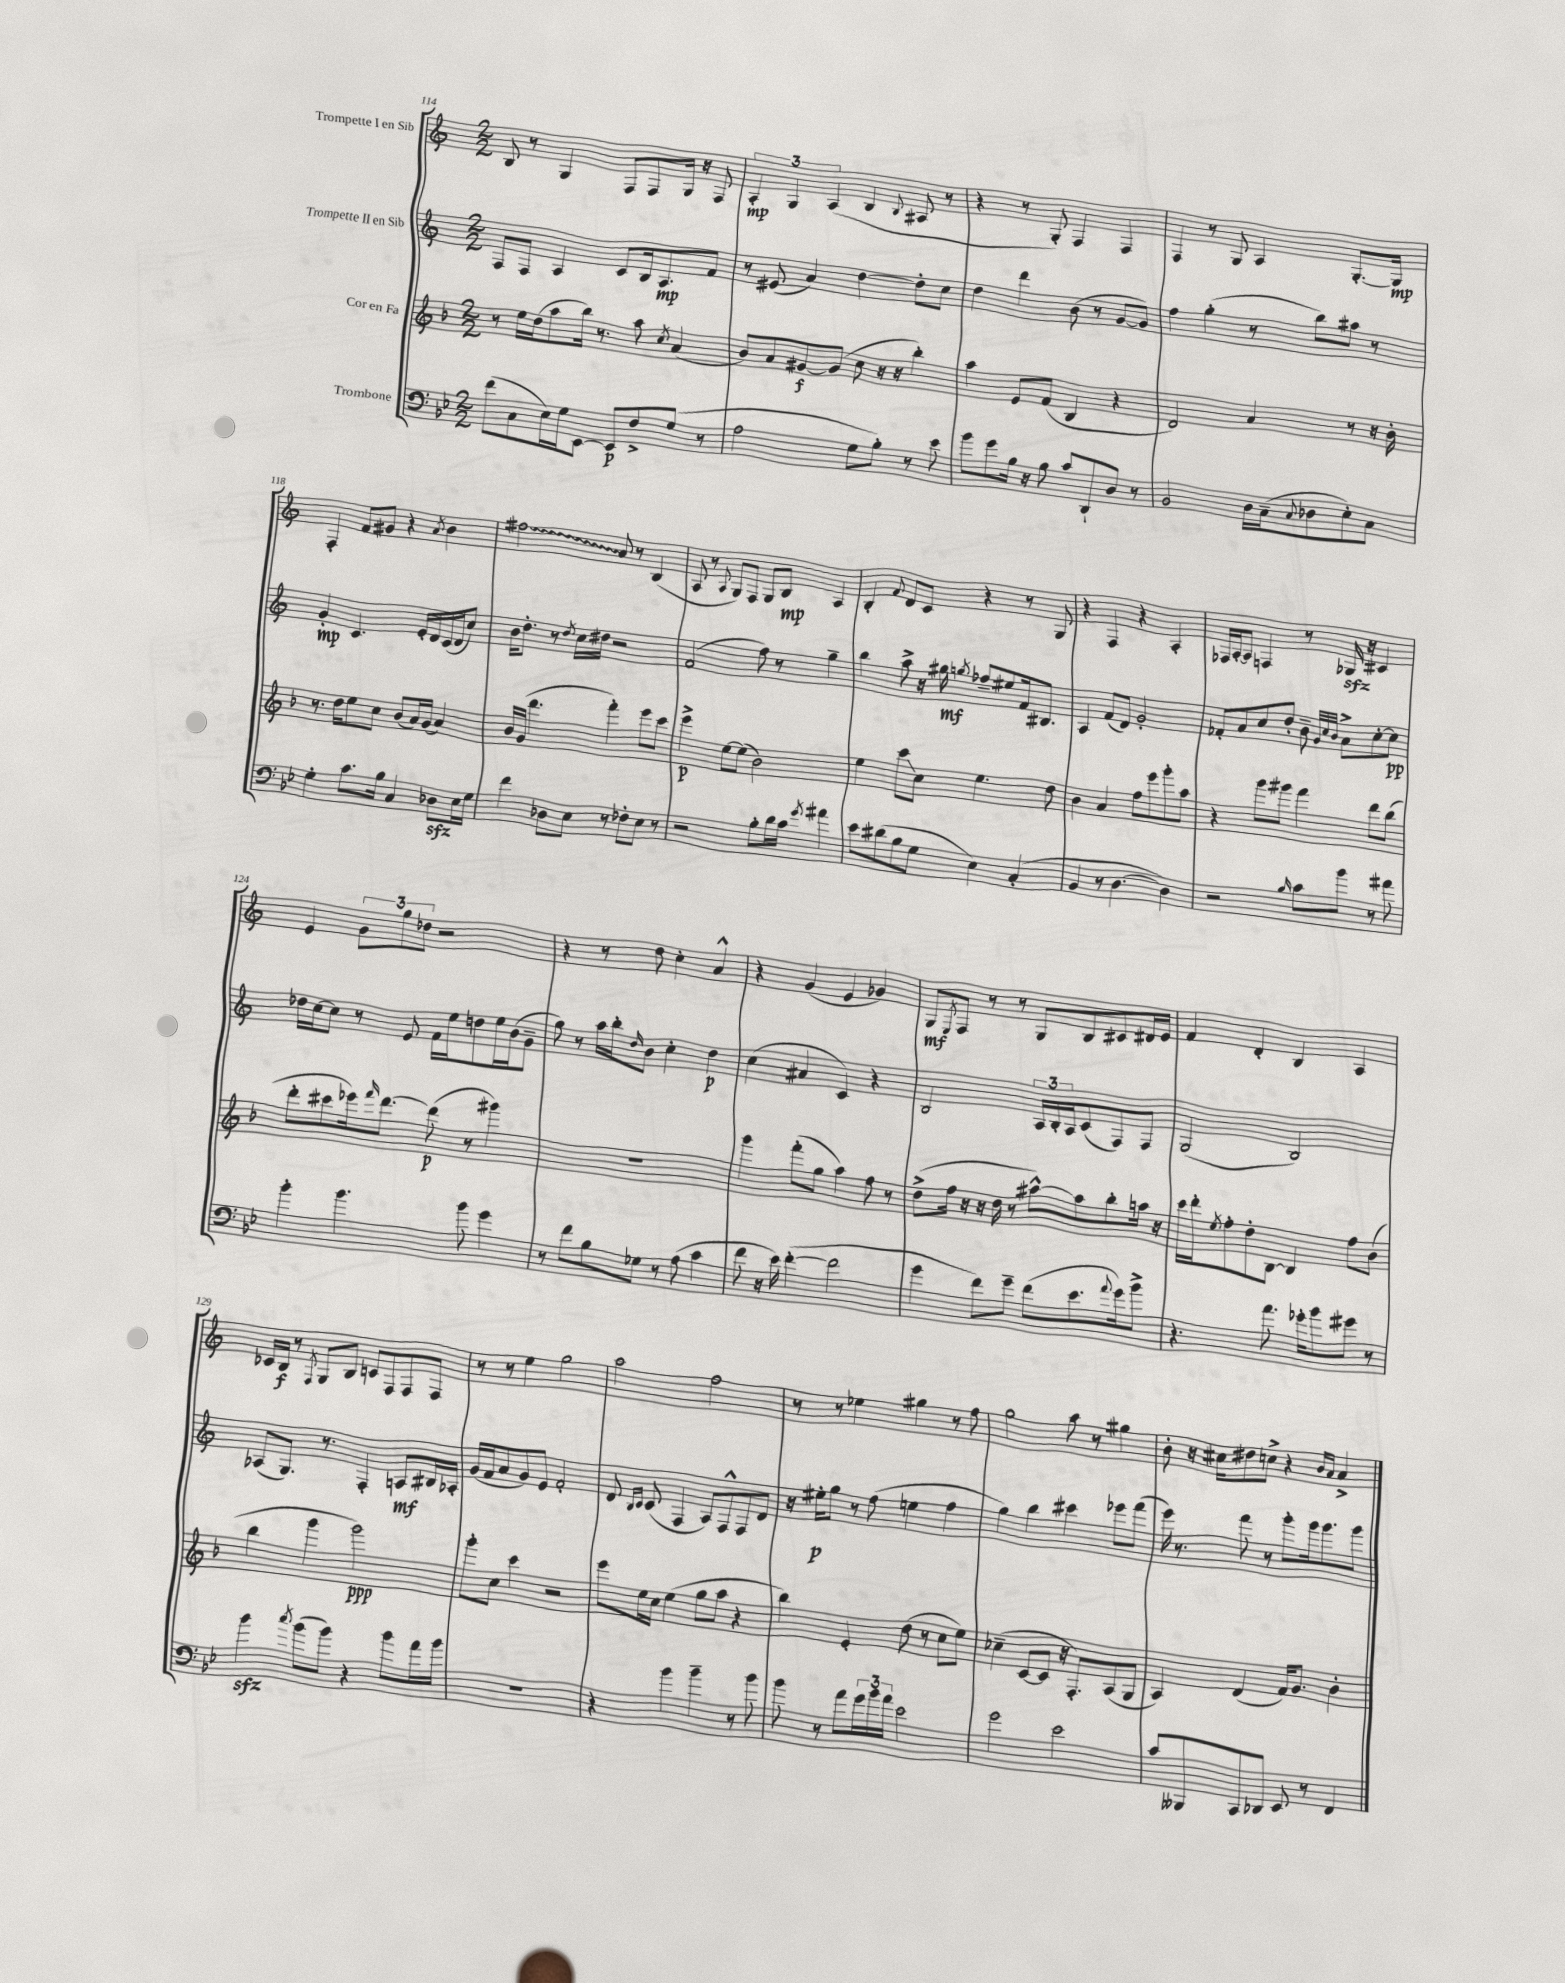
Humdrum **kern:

**kern	**kern	**kern	**kern
*staff4	*staff3	*staff2	*staff1
*clefF4	*clefG2	*clefG2	*clefG2
*k[b-e-]	*k[b-]	*k[]	*k[]
*M2/2	*M2/2	*M2/2	*M2/2
(8f	8r	8F	8B
8C	16ee	8F	8r
.	(16dd	.	.
16E-)	8aa	4A	4G
16G	.	.	.
[8EE-	16bb-)	.	.
.	8.r	.	.
8EE-]	.	8c	8F
8F^	8aa	16B	8F
.	.	8.A	.
.	8qcc	.	.
(8G	(4a	.	16G
.	.	.	16r
8r	.	8f	8F
=	=	=	=
2A	8b-)	8r	6A'
.	8a	(8e#	.
.	.	.	6G
.	[8g#	4a)	.
.	.	.	(6A
.	(8g#]	.	.
8G	8cc	[4dd	4B
8B-')	16r	.	.
.	16r	.	.
.	.	.	8qqB
8r	4bb-')	8dd']	8A#
8e-	.	8cc	8r
=	=	=	=
8b-	4aa	4dd	4r
8g	.	.	.
16B-	8e	4ddd	8r
16r	.	.	.
8B-	(8f	.	8G')
8c	4B-	(8b	4F
8DD`	.	8r	.
8D	4r	[8g	4F
8r	.	8g])	.
=	=	=	=
2BB-	2d)	4ff	4F
.	.	(4gg'	8r
.	.	.	8G
16D	4a	8r	4A
(16C~	.	.	.
8qqC	.	.	.
8D-	.	8bb)	.
8E-')	8r	8aa#	[8.G'
8C	16r	8r	.
.	16b-'	.	16G]
=	=	=	=
4G'	8.r	4g'	4F'
.	16dd	.	.
8.c	8ee	4.c	8f
.	8cc	.	8g#
16B-	.	.	.
4C	(8b-	.	4r
.	16a)	16e'	.
.	(16g	16d	.
.	.	.	8qa
8D-	4a)	(16c	4b
.	.	16d	.
16E-	.	8cc)	.
16G	.	.	.
=	=	=	=
4f	16b-	16b	2ff#
.	(16g	8.dd'	.
.	4.ddd	.	.
8D-	.	8r	.
.	.	8qdd	.
8E-	.	16cc	.
.	.	16dd#	.
8r	4fff')	2r	8a
8F-'	.	.	8r
8E-	8eee	.	(4B
8r	8ccc	.	.
=	=	=	=
2r	4eee^	(2f	8A
.	.	.	8r
.	.	.	8qqA
.	[8ee	.	8G)
.	(8ee]	.	8F
8B-'	2b-)	8ff)	8G
16d	.	8r	8B
16c	.	.	.
8qg	.	.	.
4a#	.	4gg~	4A
=	=	=	=
8e-	4ee	4bb	4B'
(8d#	.	.	.
.	.	.	8qqf
8B-	8ccc	8aa^	8d
8G	8cc	16r	8c
.	.	16gg#	.
.	.	8qgg	.
4E-)	4.ee	8ff-~	4r
.	.	8ee#	.
(4C'	.	16f	8r
.	.	8.B#	.
.	8dd	.	8G
=	=	=	=
4BB-	4b-	4A	4r
8r	4a	(8f	4F
[4.D	.	8d)	.
.	8ff	2g'	4r
.	8eee	.	.
4D])	8ggg'	.	4A'
.	8aa	.	.
=	=	=	=
2r	4r	8f-'	16F-
.	.	.	[16A'
.	.	8a	8A]
.	8ggg	8cc	4F
.	8ggg#	8dd'	.
16qqB-	.	.	.
8c	4fff	8b~	8r
.	.	32qqg	.
.	.	32qqcc	.
.	.	32qqb	.
8b-	.	8a^	16G-
.	.	.	16r
8r	8ddd	[8cc'	4c#
8a#	(8bb-	8cc]	.
=	=	=	=
4b-'	8ddd'	16dd-	4e
.	.	[16cc	.
.	8ccc#	8cc]	.
4.b-	16eee-)	8r	12g
.	16qqfff	.	.
.	[8.ddd	.	.
.	.	.	12gg
.	.	8e	.
.	.	.	12dd-
.	(8ddd]	16f	2r
.	.	16ee	.
8b-	8r	8dd	.
4g	4ggg#)	16ee	.
.	.	(16b	.
.	.	8g~	.
=	=	=	=
8r	1r	8gg)	4r
8f	.	8r	.
8B-	.	16aa	8r
.	.	16bb'	.
.	.	16qqdd	.
8G-	.	8b	8dd
8r	.	4cc'	4cc'
(8A	.	.	.
4c	.	4dd	4a^^
=	=	=	=
8f	4ggg	(4cc	4r
16r	.	.	.
16e-)	.	.	.
([4f'	(8fff'	4a#	(4g
.	8gg	.	.
2f]	4aa)	4c)	4e
.	8ff	4r	4g-)
.	8r	.	.
=	=	=	=
4g	(8dd^	2B	8G
.	.	.	8qE
.	16ff	.	8F
.	16r	.	.
8f)	16r	.	8r
.	16dd	.	.
8g~	8r	.	8r
(8f	[8aa#^^)	24A	8G
.	.	24B'	.
.	.	24A	.
8.e-	8aa#]	(8c	8B
.	8bb-'	8F)	8c#
8qqa	.	.	.
16g)	.	.	.
8b-^	16aa	8F	16d#
.	16r	.	16e
=	=	=	=
4.r	16ccc	(2G	4f
.	16ddd'	.	.
.	8qee	.	.
.	8ff'	.	.
.	8dd'	.	4d'
8.a	[8B-	.	.
.	4B-]	2B)	4B
16g-'	.	.	.
8b-	.	.	.
8g#	8ff	.	4A
8r	(8b-	.	.
=	=	=	=
4b-	4bb-	(8A-	16c-
.	.	.	16B
.	.	8.G)	8r
8qcc	.	.	8qF
(8b-	4ggg	.	8G
.	.	8.r	.
8b-)	.	.	8B
4r	2ggg)	4F'	8c
.	.	.	8F
8b-	.	8A	8F
16a	.	16B#	8F
16b-	.	16A-'	.
=	=	=	=
1r	8ggg'	(16g	8r
.	.	16f	.
.	8cc	8a	8r
.	4ccc	8g)	4ee
.	.	8e	.
.	2r	2f'	2gg
=	=	=	=
4r	8eee	8d	2aa
.	.	16qqB	.
.	.	16qqc	.
.	16ee	(8c	.
.	16cc	.	.
4b-	(4ee	4F	.
4b-~	8gg	8A)	2ff
.	8aa	8F^^	.
8r	4r	8F	.
8b-	.	8d	.
=	=	=	=
8b-	4bb-)	16r	8r
.	.	16ee#'	.
8r	.	8gg	8r
8a	4e'	8r	4ee-
24g	.	(8ff	.
24b-	.	.	.
24a	.	.	.
2e-	(8dd	4ee	4gg#
.	8r	.	.
.	8cc	4ff	8r
.	8ee)	.	8ff
=	=	=	=
2g	(4cc-~	4gg)	2gg
.	[8c	4bb	.
.	8c]	.	.
2e-	16r	4ccc#	8aa
.	8.F')	.	.
.	.	.	8r
.	(8A	8eee-	4gg#
.	8G	(8fff	.
=	=	=	=
8c	4A)	16eee)	8b'
.	.	8.r	.
8BBB--	.	.	16r
.	.	.	16cc#
8CC	(4d	8fff	8dd#
8DD-	.	8r	8cc^
8EE-	16f)	8ggg'	4r
.	8.g	.	.
8r	.	16ggg	.
.	.	8.ggg	.
.	.	.	16qqb
.	.	.	16qqa
4FF	4b-'	.	4a^
.	.	8ggg	.
==	==	==	==
*-	*-	*-	*-
